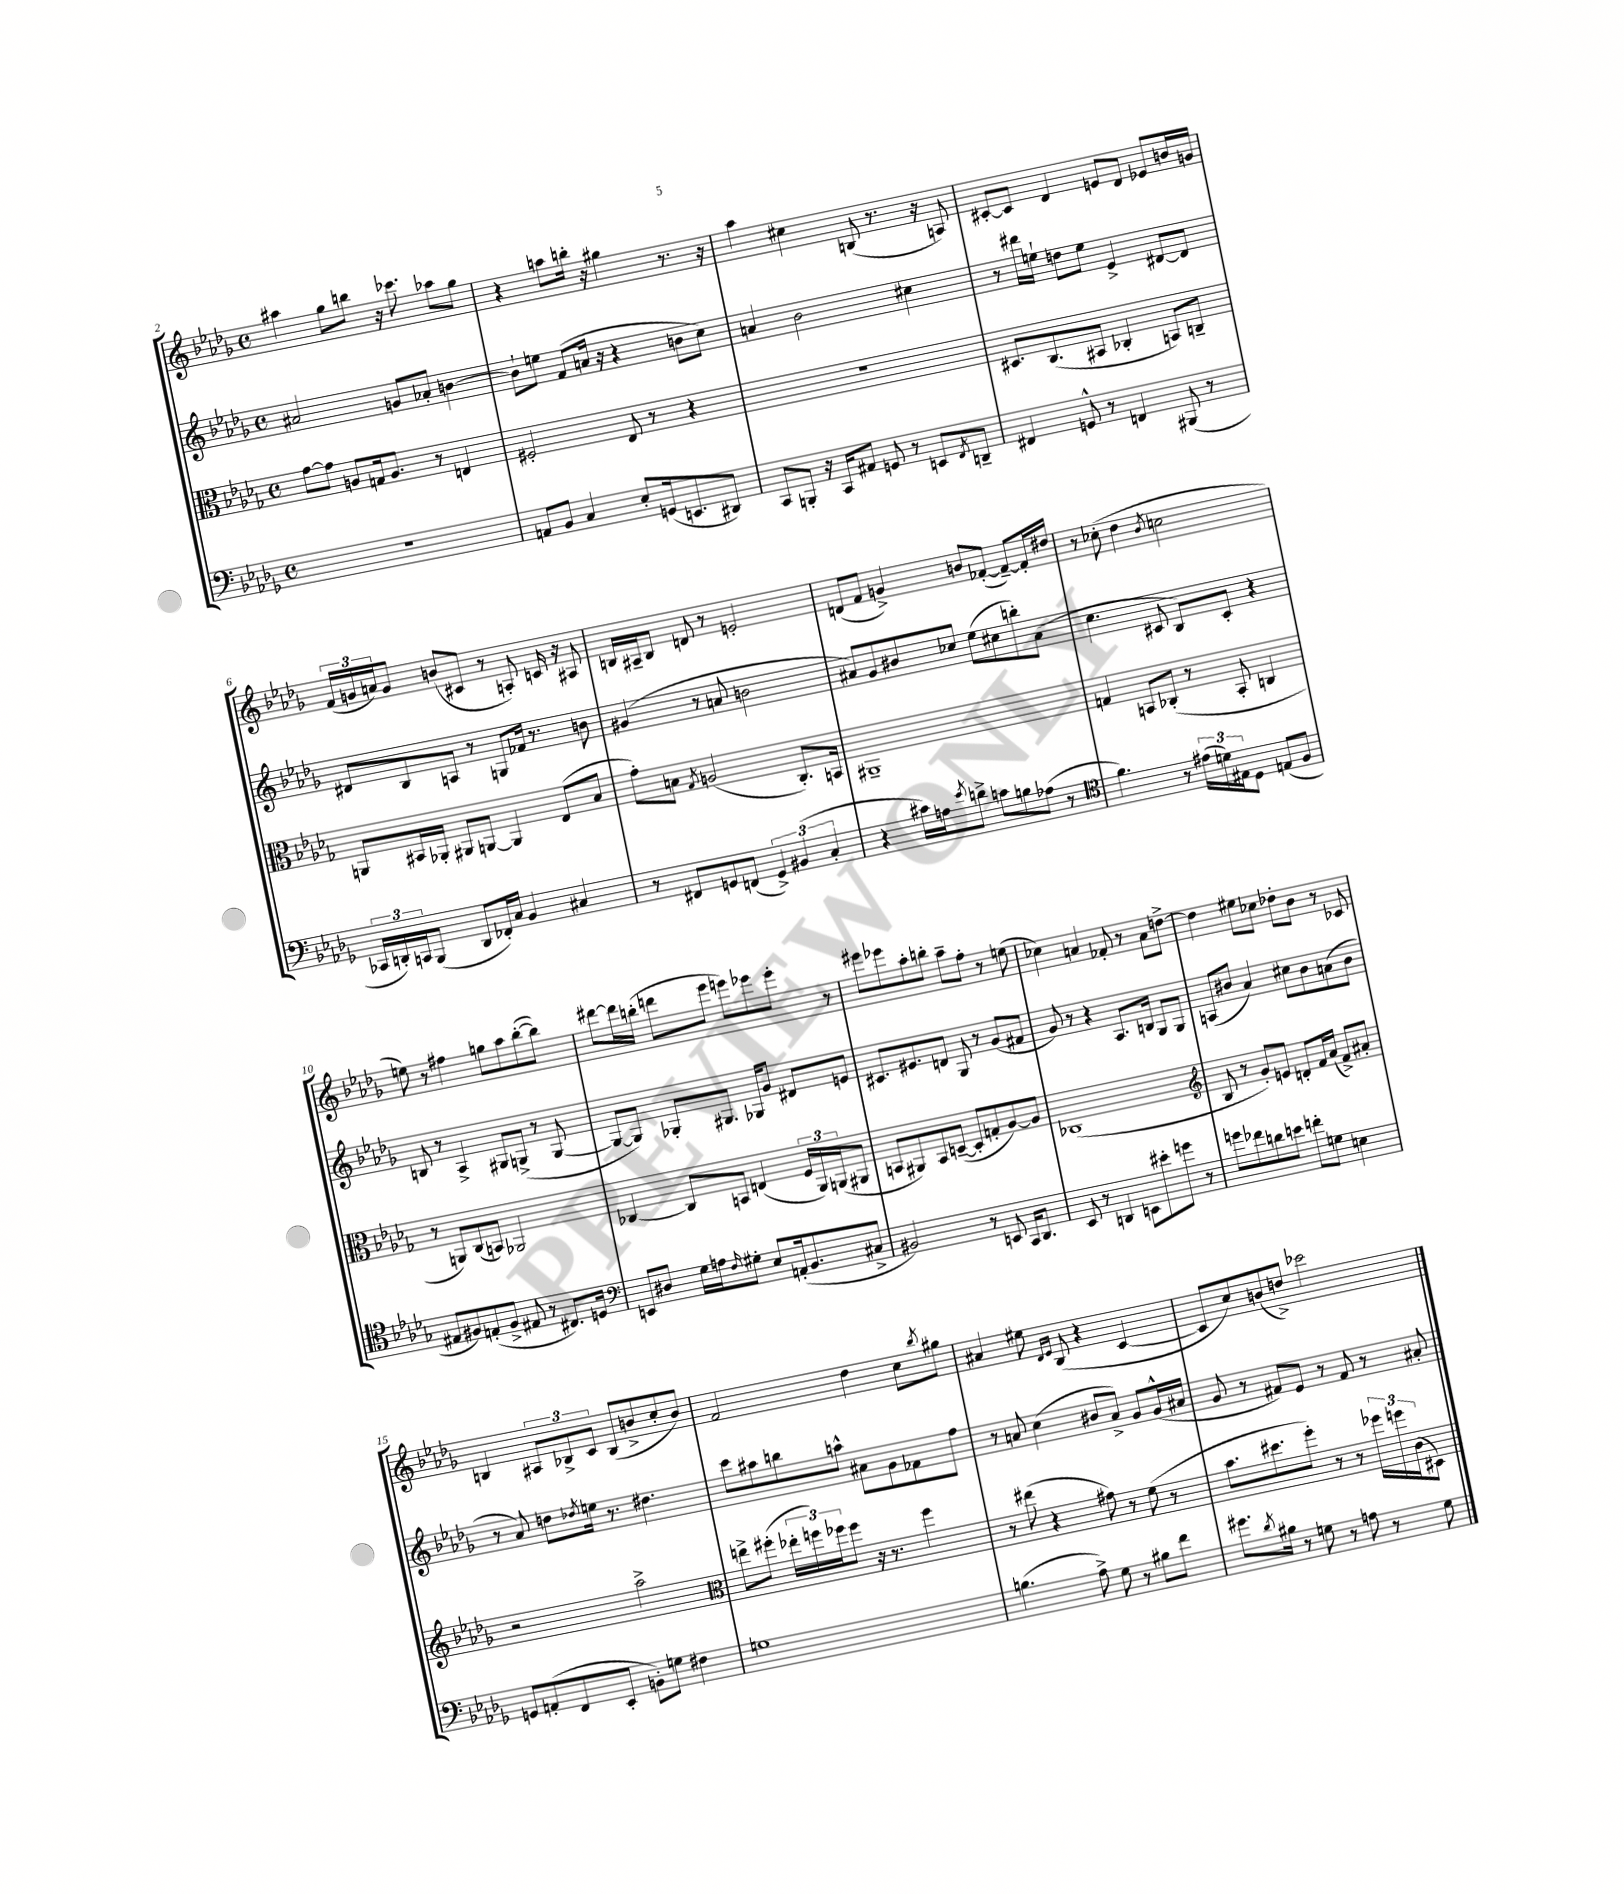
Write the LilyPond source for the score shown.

<<
\new StaffGroup <<
\new Staff = "s0" {
    \clef treble \key des \major \defaultTimeSignature \time 4/4
    ais''4 ges''8 b''8 r16 ces'''8. aes''8 ges''8 |
    r4 a''8 b''16-. r16 gis''4 r8. r16 |
    aes''4 cis''4 b8( r8. r16 a8) |
    cis'8~-. cis'8 des'4 e'8 des'8 ees'8 b'16 g'16 |
    \tuplet 3/2 { f'16( g'16 a'16) } g'8 b'8( cis'8 r8 a8-.) c'16 r16 ais8 |
    b16 ais16-- b8 d'8 r8 e'2-. |
    d'8( f'8 g'4->) b'8 fes'8~-.( fes'8~--) fes'16-. dis''16 |
    r8 ces''8-.( des''4 \acciaccatura { bes'8 } c''2 |
    e''8) r8 fis''4 g''8 aes''8 bes''8~-.( bes''8) |
    dis'''8~ dis'''16 b''16-.( d'''8 ees'''8 e'''8) ees'''8 ees'''8-. r8 |
    eis'''8 ees'''8 aes''8-. b''8-. aes''8-- f''8-. r8 e''8( |
    ces''4) a'4 fes'8-. r8 a'8 d''8~-> |
    d''4 eis''8 ces''8 des''8-. bes'8 r8 ces'8 |
    b4 \tuplet 3/2 { ais8 bes8-> c'8 } bes8( b'8-> c''8-. b'8) |
    f'2 des''4 c''8 \acciaccatura { bes''8 } gis''8 |
    ais'4 eis''8 \grace { des'16 ees'16 } bes8( r4 c'4~ |
    c'8 c''8) b'8( d''8->) ces'''2 \bar "|." |
}
\new Staff = "s1" {
    \clef treble \key des \major \defaultTimeSignature \time 4/4
    ais'2 g'8 aes'8-. b'4~ |
    b'8-! e''8 f'8( a'16 r16 r4 b'8 c''8) |
    a'4 bes'2 cis''4 |
    r8 dis'''16 e''16-! d''8 e''8 ees'4-> dis'8~ dis'8 |
    dis'8 bes8 a8 r8 g8 fes'16 r8. b'8 |
    gis'4( r8 a'8 b'2 |
    ais'8) ges'8 bis'8 ces''8 ees''8( cis''8 b''8-.) ais'8( |
    c''4. cis'8 bes8) cis'8-. r4 |
    b8 r8 aes4-> gis8 g8->( r8 g8~ |
    g8~ g8) ges8-. gis8. ges16 ges'8 dis'8 e'8 |
    cis'8. eis'8. d'8 ges8 r8 ges'8( fis'8 |
    ges'8) r8 r4 aes8. b16 ges8 ges8 |
    a8( bis'8 aes'4) cis''8 bis'8 a'8( bis'8 |
    r8 aes'8) d''8 \acciaccatura { des''8 } e''16 r8. dis''4. |
    c'''8 ais''8 b''8 a''8-^ ais'8 ges'8 fes'8 f''8 |
    r8 a'8 c''4( bis'8 a'8->) ges'8 ges'16-^( ais'16 |
    ges'8 r8 fis'8) ees'8 r8 fis'8 r8 ais'8-. \bar "|." |
}
\new Staff = "s2" {
    \clef alto \key des \major \defaultTimeSignature \time 4/4
    ges'8~ ges'8 a8 g16 a8. r8 e4 |
    fis2-. ees8 r8 r4 |
    R1 |
    dis8. c8.( bis,8 ces4-. b,8) c8-- |
    a,8 bis,16 aes,16-. ais,8 a,8~ a,4 ees8( bes8 |
    ges'8-.) b8 \acciaccatura { ges8 } a2( c8.-.) b,16 |
    ais,1-- |
    g4 b,8 ces8-.( r8 b,8-. c4 |
    r8 a,8) c8( b,8) aes,2 |
    ces4~ ces8 b,8 e4( \tuplet 3/2 { f16 aes,16) a,16( } ais,8 |
    b,8 ais,8) b,8 d8~--( d8-. g8-. aes8~) aes8 |
    ces1( |
    \clef treble bes8 r8 ges'8-.) e'8 d'8-. f'16 aes'16( f'8->) ais'8-. |
    r2 aes''2-> |
    \clef alto e''8-> fis''8-.( \tuplet 3/2 { ees''16-. f''16) fes''16 } fes''8 r16 r8. fes''4 |
    r8 eis''8( r4 gis'8) r8 f'8( r8 |
    bes'8. dis''8. f''8-.) r8 r8 \tuplet 3/2 { fes''16 f''16 c'16( } dis8) \bar "|." |
}
\new Staff = "s3" {
    \clef bass \key des \major \defaultTimeSignature \time 4/4
    R1 |
    a,8 bes,8 c4 ees8-. g,16( e,8. dis,8) |
    c,8 b,,8-. r16 c,16 ais,8 g,8 r8 e,8 \acciaccatura { f,8 } d,8-- |
    fis,4 g,8-^ r8 f,4 bis,,8( r8 |
    \tuplet 3/2 { ces,16 d,16-.) c,16 } bes,,8( d,8 fes,16-.) c16 bes,4 cis4 |
    r8 fis,8 g,8 f,8( \tuplet 3/2 { g,4->) bis,4( c4-. } |
    r4 cis'16) a16 \acciaccatura { ees'8 } d'8-> c'8 b8 aes8( r8 |
    \clef tenor f'4.) r8 \tuplet 3/2 { eis'16( d'16) eis16 } des8 e8( f8 |
    eis8 fis8) e8-.( fis8-> eis8 r8 cis8.) d16 |
    \clef bass e,8 dis8 ges16 a16 \grace { f16 } gis8-. ees8 a,16-.( bes,8. cis8-> |
    bis,2) r8 e,8 c,16 des,8. |
    ees,8 r8 d,4 e,8 eis'8-. g'8 r8 |
    g'8 fes'8 d'8 e'8 f'8-. g8 e4 |
    g,8 a,8-.( f,8 ees,8-. b,8-.) g8 fis4 |
    g1 |
    b4.( aes8->) ges8 r8 bis8 f'8 |
    gis'8. \acciaccatura { des'8 } bis16 r8 g8 r8 a8 r8 g8 \bar "|." |
}
>>
>>
\layout { \context { \Score currentBarNumber = #2 } }
